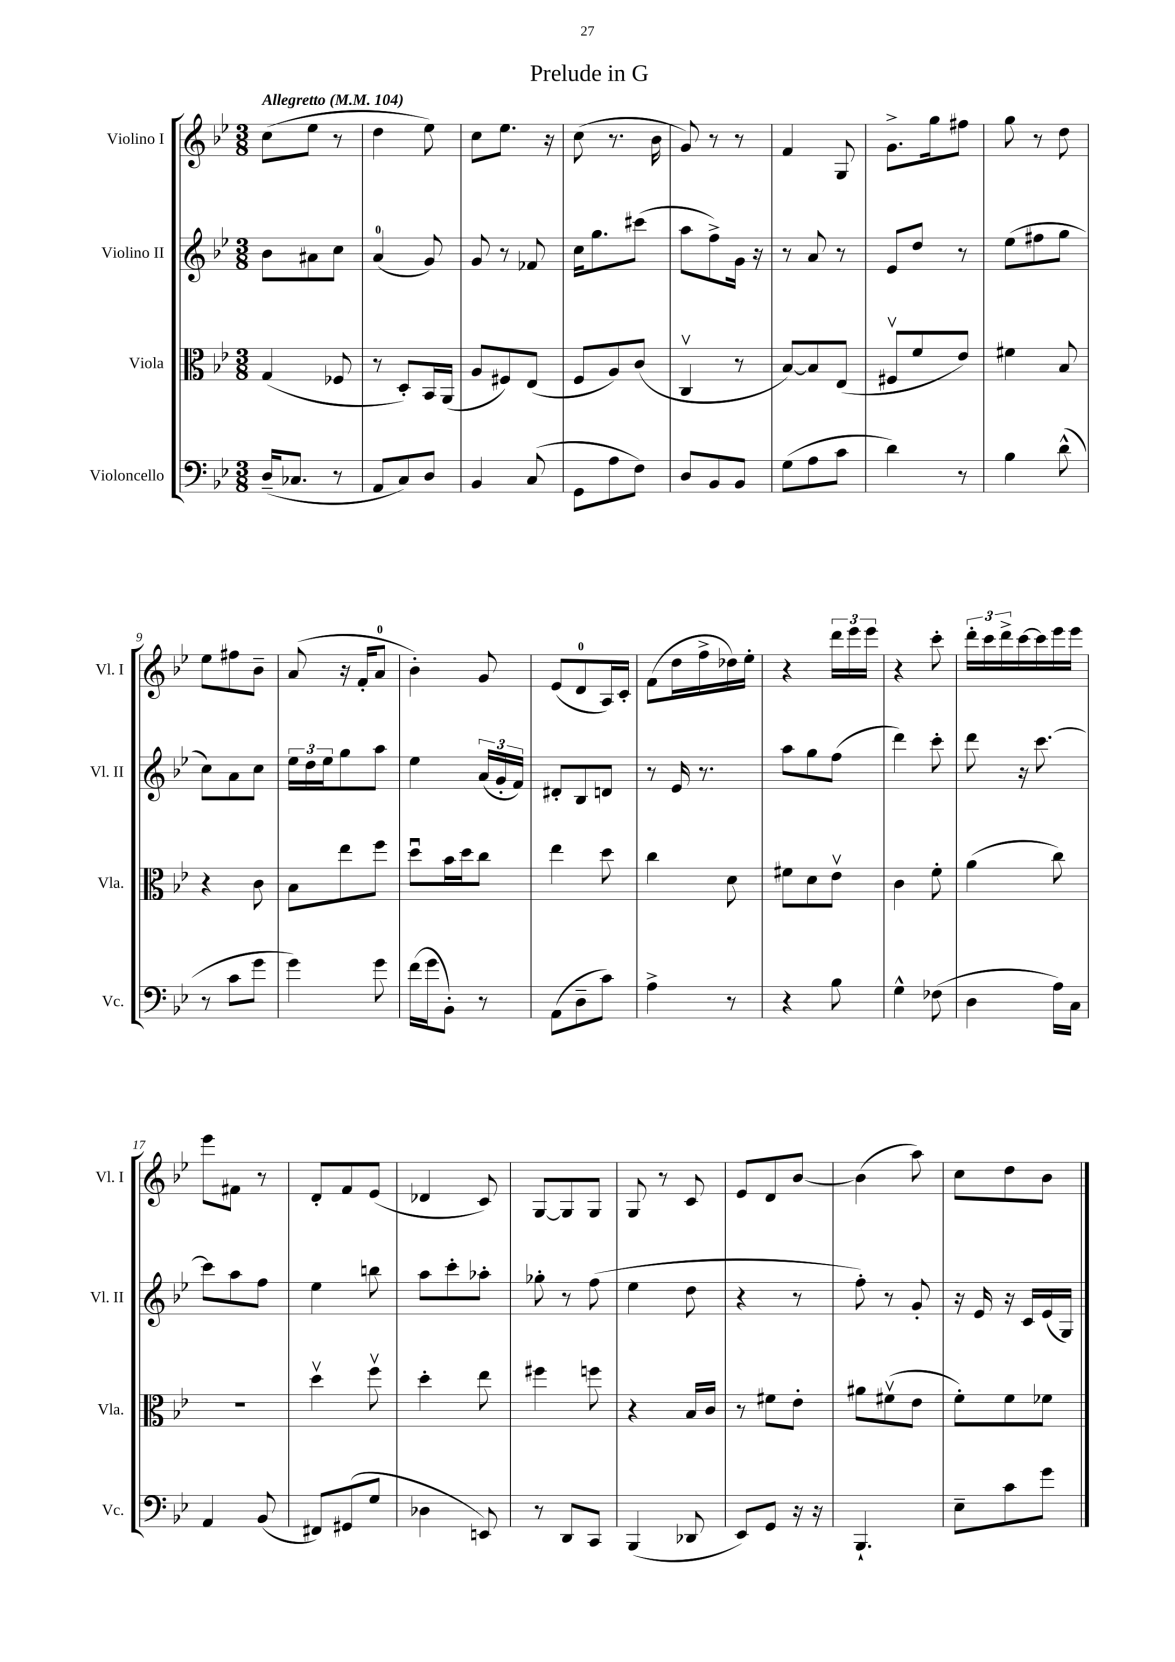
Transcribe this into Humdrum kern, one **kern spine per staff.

**kern	**kern	**kern	**kern
*staff4	*staff3	*staff2	*staff1
*clefF4	*clefC3	*clefG2	*clefG2
*k[b-e-]	*k[b-e-]	*k[b-e-]	*k[b-e-]
*M3/8	*M3/8	*M3/8	*M3/8
*MM104	*MM104	*MM104	*MM104
(16D~	(4G	8b-	(8cc
8.C-	.	.	.
.	.	8a#	8ee-
8r	8F-	8cc	8r
=	=	=	=
8AA	8r	(4a	4dd
8C)	8D')	.	.
8D	16BB-	8g)	8ee-)
.	(16AA	.	.
=	=	=	=
4BB-	8A	8g	8cc
.	8F#)	8r	8.ee-
(8C	(8E-	8f-	.
.	.	.	16r
=	=	=	=
8GG	8F	16cc	(8cc
.	.	8.gg	.
8A	8A)	.	8.r
8F)	(8c	(8ccc#	.
.	.	.	16b-
=	=	=	=
8D	4Cv	8aa	8g)
8BB-	.	8ff^)	8r
8BB-	8r	16g	8r
.	.	16r	.
=	=	=	=
(8G	[8B-)	8r	4f
8A	8B-]	8a	.
8c	(8E-	8r	8G
=	=	=	=
4d)	8F#v	8e-	8.g^
.	8f	8dd	.
.	.	.	16gg
8r	8e-)	8r	8ff#
=	=	=	=
4B-	4f#	(8ee-	8gg
.	.	8ff#	8r
(8d^^	8B-	8gg	8dd
=	=	=	=
8r	4r	8cc)	8ee-
8c	.	8a	8ff#
8g	8c	8cc	8b-~
=	=	=	=
4g)	8B-	24ee-	(8a
.	.	24dd	.
.	.	24ee-	.
.	8ee-	8gg	16r
.	.	.	16f'
8g	8ff	8aa	8a
=	=	=	=
(16f	8ddu	4ee-	4b-')
16g	.	.	.
8BB-')	16b-	.	.
.	16dd	.	.
8r	8cc	(24a	8g
.	.	24g'	.
.	.	24f)	.
=	=	=	=
(8AA	4ee-	8d#'	(8e-
8D~	.	8B-	8d
8c)	8dd	8d	16A)
.	.	.	16c'
=	=	=	=
4A^	4cc	8r	(8f
.	.	16e-	16dd
.	.	8.r	16ff^
8r	8d	.	16dd-)
.	.	.	16ee-'
=	=	=	=
4r	8f#	8aa	4r
.	8d	8gg	.
8B-	8e-v	(8ff	24ddd
.	.	.	24eee-
.	.	.	24eee-
=	=	=	=
4G^^	4c	4ddd)	4r
(8F-	8f'	8ccc'	8ccc'
=	=	=	=
4D	(4a	8ddd	24ddd'
.	.	.	24ccc
.	.	.	24ddd^
.	.	16r	[16ccc
.	.	[8.ccc	16ccc]
16A)	8cc)	.	16eee-
16C	.	.	16eee-
=	=	=	=
4AA	4.r	8ccc]	8eee-
.	.	8aa	8f#
(8BB-	.	8ff	8r
=	=	=	=
8FF#)	4ddv	4ee-	8d'
(8GG#	.	.	8f
8G	8ffv	8bb	(8e-
=	=	=	=
4D-	4dd'	8aa	4d-
.	.	8ccc'	.
8EE)	8ee-	8aa-'	8c)
=	=	=	=
8r	4ff#	8gg-'	[8G
8DD	.	8r	8G]
8CC	8ff	(8ff	8G
=	=	=	=
(4BBB-	4r	4ee-	8G
.	.	.	8r
8DD-	16B-	8dd	8c
.	16c	.	.
=	=	=	=
8EE-)	8r	4r	8e-
8GG	8f#	.	8d
16r	8e-'	8r	[8b-
16r	.	.	.
=	=	=	=
4.BBB-`	8a#	8ff')	(4b-]
.	(8f#v	8r	.
.	8e-	8g'	8aa)
=	=	=	=
8E-~	8f')	16r	8cc
.	.	16e-	.
8c	8f	16r	8dd
.	.	16c	.
8g	8f-	(16e-	8b-
.	.	16G)	.
==	==	==	==
*-	*-	*-	*-
